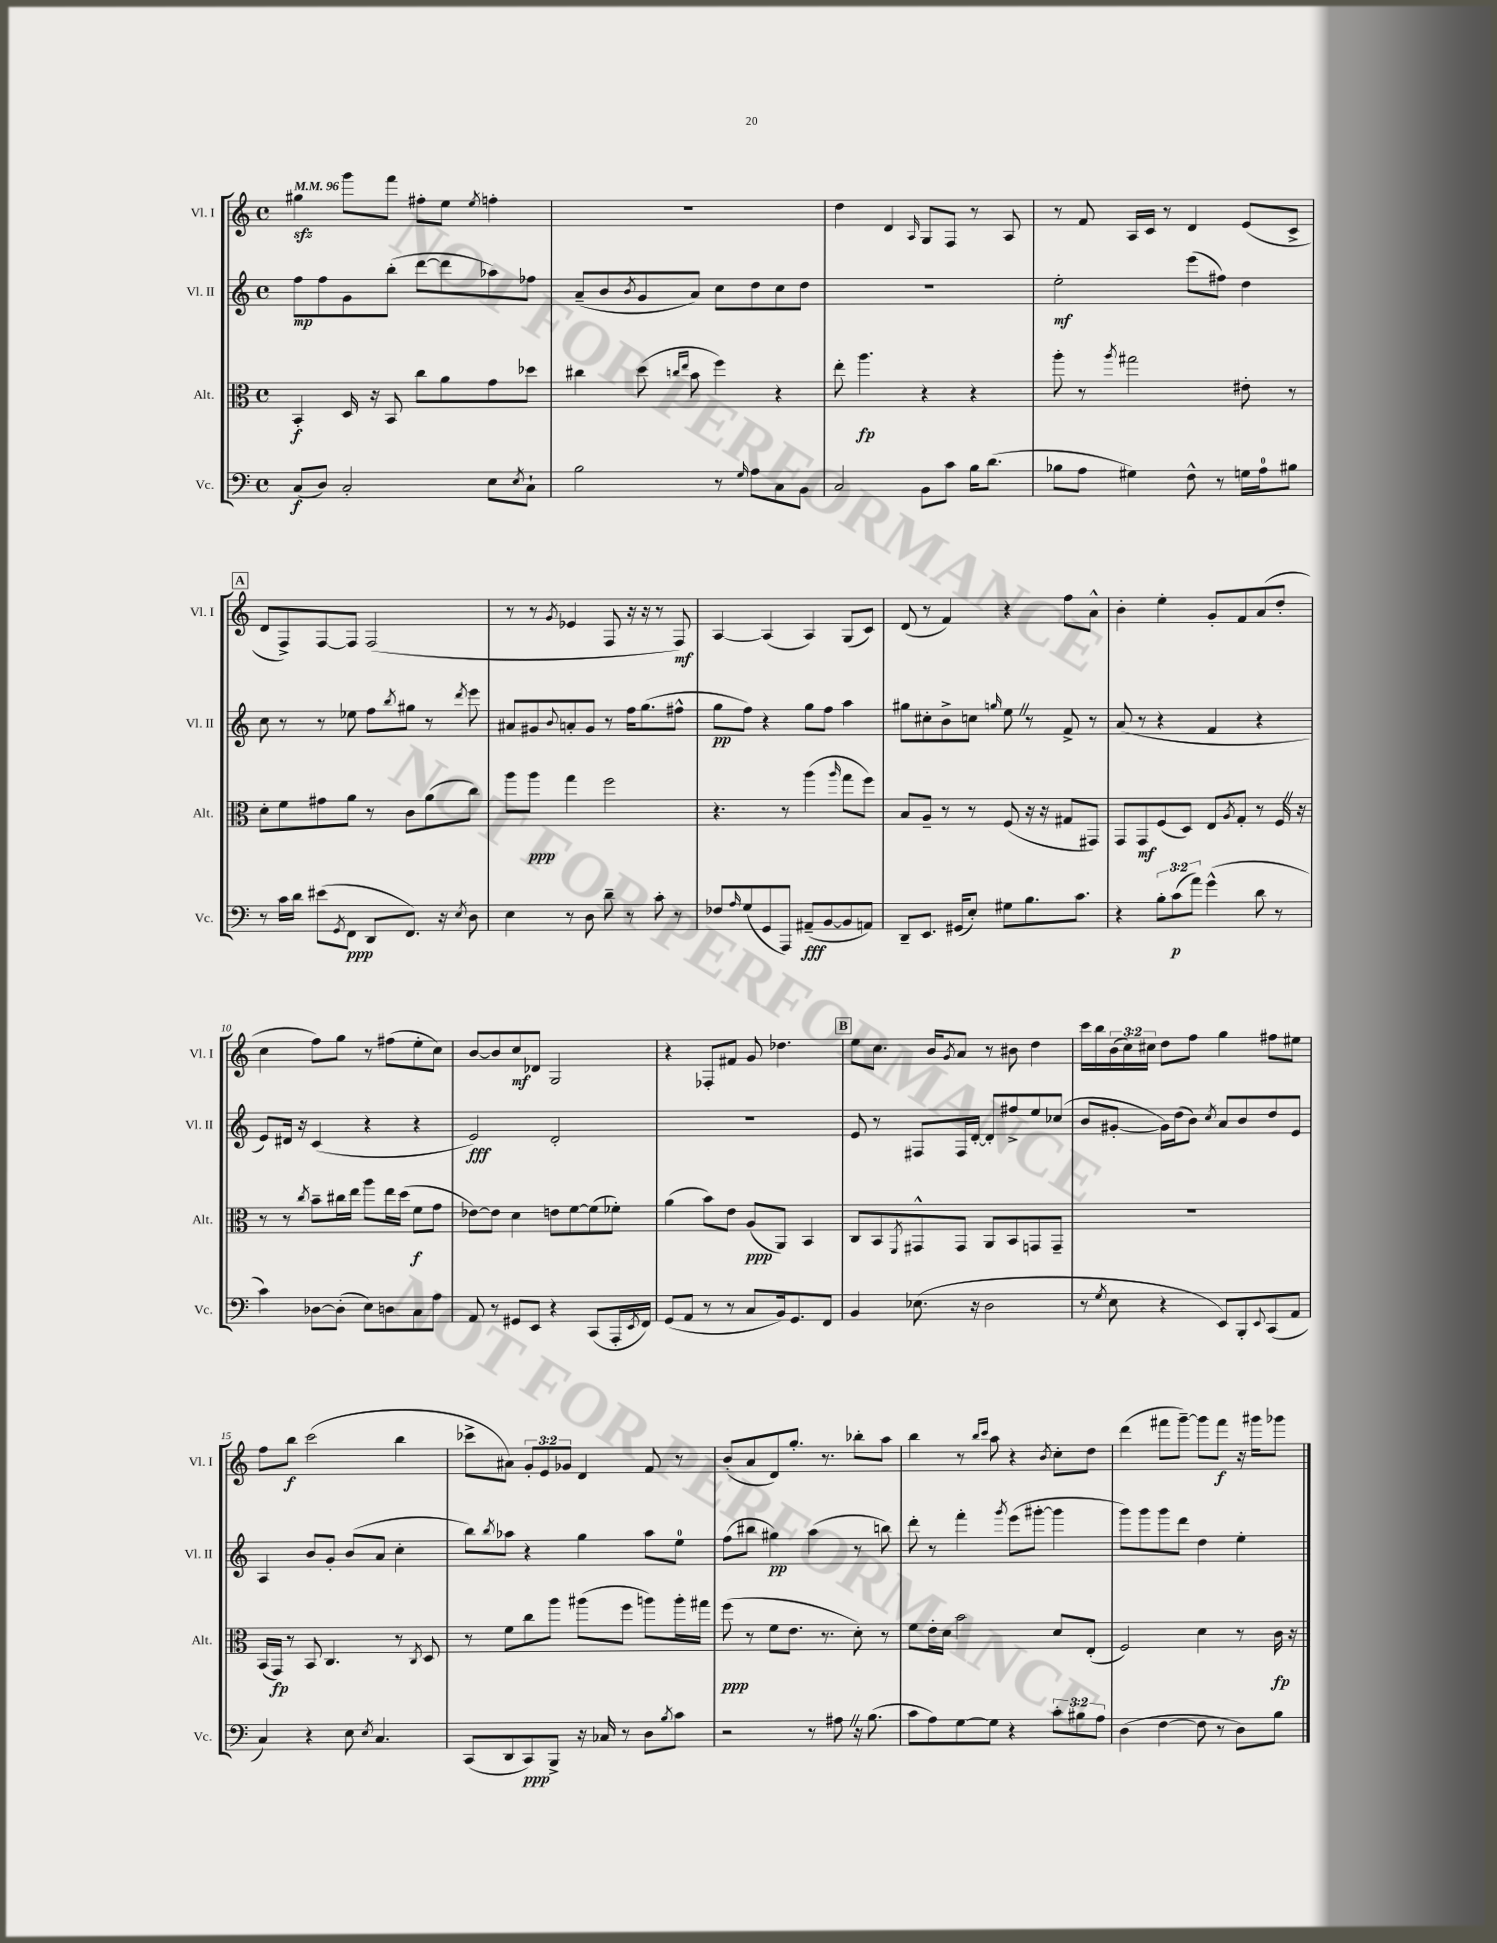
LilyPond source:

<<
\new StaffGroup <<
\new Staff = "s0" \with { instrumentName = "Vl. I" shortInstrumentName = "Vl. I" } {
    \clef treble \key c \major \defaultTimeSignature \time 4/4 \override Staff.TupletNumber.text = #tuplet-number::calc-fraction-text \tempo 4 = 96
    gis''4\sfz g'''8 f'''8 fis''8-. e''8 \acciaccatura { e''8 } f''4-. |
    R1 |
    d''4 d'4 \grace { a16 } g8 f8 r8 a8 |
    r8 f'8 a16 c'16 r8 d'4 e'8( c'8-> |
    \mark \markup { \box "A" } d'8 f8->) f8~ f8 f2( |
    r8 r8 \acciaccatura { g'8 } ees'4 f8 r16 r16 r8 f8\mf) |
    a4~ a4( a4) g8( c'8) |
    d'8( r8 f'4) r4 f''8 a'8-^ |
    b'4-. e''4-. g'8-. f'8 a'8( d''8-. |
    c''4 f''8) g''8 r8 fis''8( e''8-. c''8) |
    b'8~ b'8 c''8\mf des'8 g2 |
    r4 fes8-. fis'8 g'8 des''4. |
    \mark \markup { \box "B" } e''8 c''8. b'16 \acciaccatura { g'8 } a'8 r8 bis'8 d''4 |
    c'''16 b''16 \tuplet 3/2 { b'16( c''16) cis''16 } d''8 f''8 g''4 fis''8 eis''8 |
    f''8 b''8\f c'''2( b''4 |
    ces'''8-> ais'8) \tuplet 3/2 { g'8-. e'8 ges'8 } d'4 f'8 r8 |
    b'8-.( a'8 d'8) g''8.-. r8. bes''8-. a''8 |
    b''4 r8 \grace { b''16 c'''16 } a''8 r4 \acciaccatura { b'8 } c''8-. d''8 |
    d'''4( fis'''8 g'''8~--) g'''8 fis'''8\f r16 gis'''16 ges'''8 \bar "|." |
}
\new Staff = "s1" \with { instrumentName = "Vl. II" shortInstrumentName = "Vl. II" } {
    \clef treble \key c \major \defaultTimeSignature \time 4/4
    f''8\mp f''8 g'8 b''8-.( d'''8~ d'''8 aes''8) fes''8 |
    a'8--( b'8 \acciaccatura { b'8 } g'8 a'8) c''8 d''8 c''8 d''8 |
    R1 |
    e''2-.\mf e'''8( fis''8) d''4 |
    \mark \markup { \box "A" } c''8 r8 r8 ees''8 f''8 \acciaccatura { b''8 } gis''8 r8 \acciaccatura { d'''8 } e'''8 |
    ais'8 gis'8 \appoggiatura { b'8 } a'8-. gis'8 r8 f''16 g''8.( fis''8-^ |
    g''8\pp f''8) r4 g''8 f''8 a''4 |
    gis''8 cis''8-. b'8-> c''8 \grace { g''16 } e''8 \once \override BreathingSign.text = \markup { \musicglyph "scripts.caesura.straight" } \breathe r8 f'8-> r8 |
    a'8( r8 r4 f'4 r4 |
    e'8) dis'16 r16 c'4( r4 r4 |
    e'2\fff) d'2-. |
    R1 |
    \mark \markup { \box "B" } e'8 r8 fis8 fis16 d'16~-. d'8-. fis''8-> e''8 ces''8( |
    b'8 gis'8~-. gis'16) d''16( b'8) \acciaccatura { c''8 } a'8 b'8 d''8 e'8 |
    a4 b'8 g'8-. b'8( a'8 c''4-. |
    b''8) \acciaccatura { b''8 } aes''8 r4 g''4 aes''8 e''8-0 |
    f''8( bis''8 gis''4\pp) a''4( r8 b''8) |
    d'''8-. r8 f'''4-. \acciaccatura { g'''8 } e'''8( gis'''8~-. gis'''4 |
    g'''8) g'''8 g'''8 d'''8 d''4 e''4-. \bar "|." |
}
\new Staff = "s2" \with { instrumentName = "Alt." shortInstrumentName = "Alt." } {
    \clef alto \key c \major \defaultTimeSignature \time 4/4
    b,4-.\f d16 r16 b,8 c''8 a'8 g'8 des''8 |
    cis''4 d''8( \grace { c''16 e''16 } b'8 f''4) r4 |
    e''8-. a''4.\fp r4 r4 |
    a''8-. r8 \acciaccatura { a''8 } gis''2 eis'8-. r8 |
    \mark \markup { \box "A" } d'8-. f'8 gis'8 a'8 r8 c'8 a'8( c''8) |
    a''8 a''8\ppp g''4 f''2 |
    r4. r8 a''4( \grace { a''16 } g''8 f''8) |
    b8 a8-- r8 r8 f8( r16 r16 gis8 gis,8) |
    g,8 g,8\mf f8( d8) e8 \acciaccatura { a8 } g8-. r8 f16 \once \override BreathingSign.text = \markup { \musicglyph "scripts.caesura.straight" } \breathe r16 |
    r8 r8 \acciaccatura { c''8 } b'8-- cis''16 e''16 a''8 e''16 d''16( f'8\f g'8 |
    ees'8~) ees'8 d'4 e'8 f'8~ f'8( fes'8-.) |
    a'4( b'8) e'8 a8\ppp( a,8) b,4 |
    \mark \markup { \box "B" } c8 b,8 \acciaccatura { f,8 } gis,8-^ gis,8 a,8 b,8 g,8 g,8-- |
    R1 |
    b,16( g,16\fp) r8 b,8 c4. r8 \acciaccatura { c8 } d8 |
    r8 f'8 c''8 a''8 ais''8( f''8 a''8) a''16-. gis''16 |
    f''8\ppp( r8 f'8 e'8. r8. d'8-.) r8 |
    f'8 e'16-. d'16 b'2 d'8 e8-.( |
    f2) d'4 r8 c'16\fp r16 \bar "|." |
}
\new Staff = "s3" \with { instrumentName = "Vc." shortInstrumentName = "Vc." } {
    \clef bass \key c \major \defaultTimeSignature \time 4/4 \override Staff.TupletNumber.text = #tuplet-number::calc-fraction-text
    c8\f( d8) c2-. e8 \acciaccatura { e8 } c8-! |
    b2 r8 \grace { g16 } a8 c8 b,8 |
    c2 b,8 c'8 b16 d'8.( |
    bes8 a8 gis4) f8-^ r8 g16 a16-0 bis8 |
    \mark \markup { \box "A" } r8 c'16 d'16 eis'8( \acciaccatura { g,8 } f,8\ppp d,8 f,8.) r16 \acciaccatura { e8 } d8 |
    e4 r8 d8 d'8-- r8 c'8-. r8 |
    fes8 \grace { a16 } g8( g,8 a,,8) ais,8--\fff( b,8~ b,8 a,8) |
    d,8-- e,8. gis,16( e8-.) gis8 b8. c'8. |
    r4 \tuplet 3/2 { b8-. c'8\p( a'8) } g'4-^( d'8 r8 |
    c'4) des8~ des8-.( e8) d8 c8 a8 |
    a,8 r8 gis,8 e,8 r4 c,8( a,,16-. \acciaccatura { e,8 } f,16) |
    g,8( a,8 r8 r8 c8 b,16) g,8. f,8 |
    \mark \markup { \box "B" } b,4 ees8.( r16 d2 |
    r8 \acciaccatura { g8 } e8 r4 e,8) b,,8-. \appoggiatura { e,8 } c,8( a,8 |
    c4) r4 e8 \acciaccatura { e8 } c4. |
    c,8( d,8 c,8\ppp) b,,8-> r16 ces16 r8 d8 \acciaccatura { b8 } c'8 |
    r2 r8 ais8 \once \override BreathingSign.text = \markup { \musicglyph "scripts.caesura.straight" } \breathe r16 b8.( |
    c'8 a8) g8~ g8 r4 \tuplet 3/2 { c'8-. bis8 a8 } |
    d4( f4~ f8 r8 d8) b8 \bar "|." |
}
>>
>>
